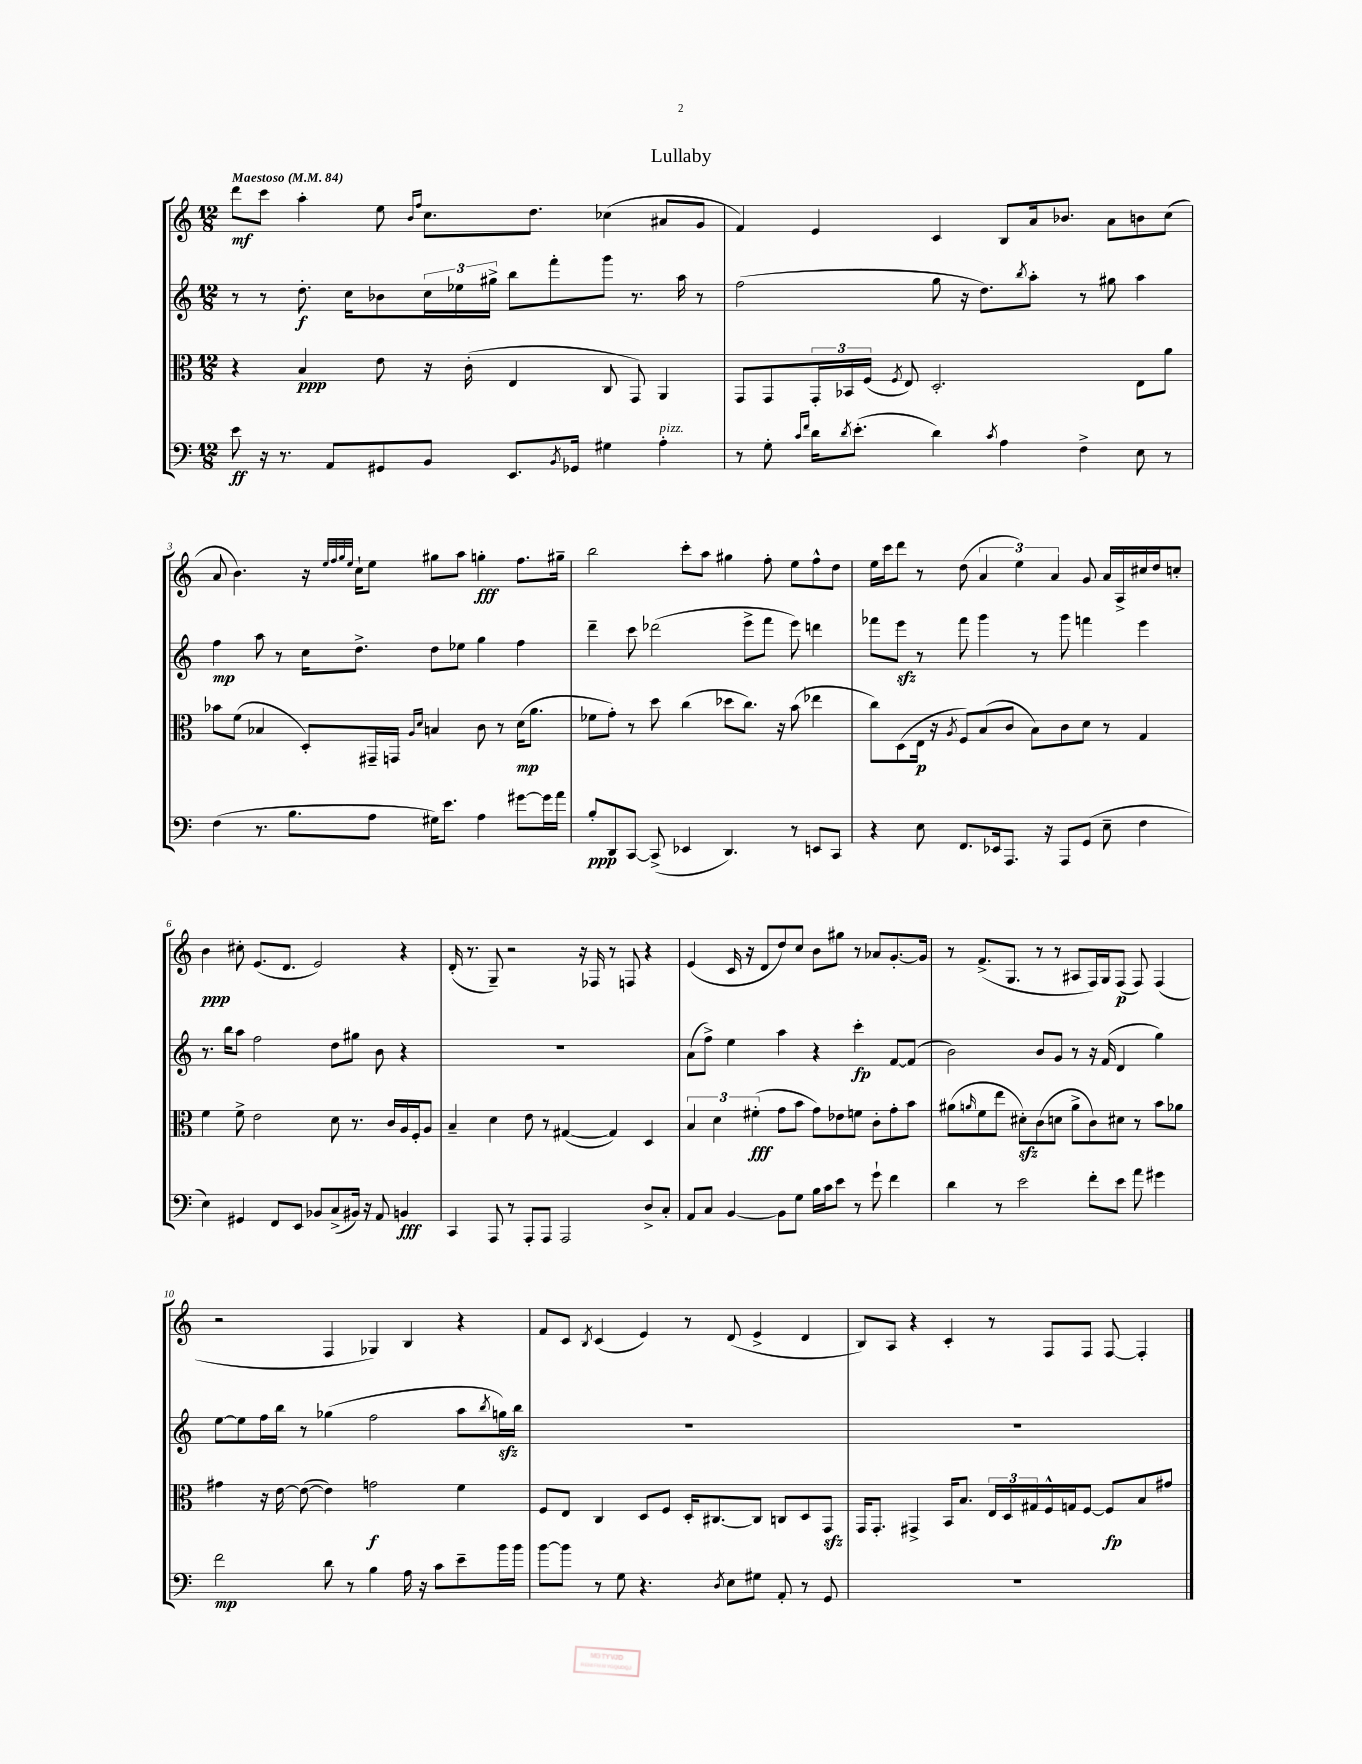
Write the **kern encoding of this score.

**kern	**kern	**kern	**kern
*staff4	*staff3	*staff2	*staff1
*clefF4	*clefC3	*clefG2	*clefG2
*k[]	*k[]	*k[]	*k[]
*M12/8	*M12/8	*M12/8	*M12/8
*MM84	*MM84	*MM84	*MM84
8e	4r	8r	8ddd
16r	.	8r	8ccc
8.r	.	.	.
.	4B	8.dd'	4aa'
8AA	.	.	.
.	.	16cc	.
8GG#	8e	8b-	8ee
.	.	.	16qqb
.	.	.	16qqff
8BB	16r	24cc	8.cc
.	.	24ee-	.
.	(16c'	.	.
.	.	24gg#^	.
8.EE	4E	8bb	.
.	.	.	8.dd
.	.	8fff'	.
8qBB	.	.	.
16GG-	.	.	.
4G#	8C	8ggg	(4cc-
.	8GG)	8.r	.
4A'	4AA	.	8a#
.	.	16aa	.
.	.	8r	8g
=	=	=	=
8r	8GG	(2ff	4f)
8G'	8GG	.	.
16qqc	.	.	.
16qqf	.	.	.
16d	24GG'	.	4e
.	24BB-	.	.
8qd	.	.	.
(8.e'	.	.	.
.	(24F	.	.
.	8qF	.	.
.	8E)	.	.
4d)	2.D'	8gg	4c
.	.	16r	.
.	.	8.dd)	.
8qc	.	.	.
4A	.	.	8B
.	.	8qbb	.
.	.	8aa'	16a
.	.	.	8.b-
4F^	.	8r	.
.	.	8gg#	8a
8E	8E	4aa	8b
8r	8a	.	(8cc
=	=	=	=
(4F	8b-	4ff	8a
.	(8f	.	4.b)
8.r	4B-	8aa	.
.	.	8r	.
8.B	.	.	.
.	8D')	16cc	16r
.	.	.	32qqee
.	.	.	32qqff
.	.	.	32qqgg
.	.	.	32qqee
.	.	8.dd^	16cc`
8A	16GG#~	.	8ee
.	16GG	.	.
.	16qqA	.	.
.	16qqd	.	.
16G#)	4B	8dd	8gg#
8.e	.	.	.
.	.	8ee-	8aa
4A	8c	4gg	4gg'
.	8r	.	.
[8g#	(16d	4ff	8.ff
.	8.a	.	.
16g#]	.	.	.
16a	.	.	16gg#~
=	=	=	=
8B'	8f-	4ddd~	2bb
8DD	8g')	.	.
[8CC	8r	8ccc	.
(8CC^]	8dd	(2ddd-	.
4EE-	(4cc	.	8ccc'
.	.	.	8aa
4.DD)	8dd-	.	4gg#
.	8.cc)	8eee^	.
.	.	8fff	8ff'
.	16r	.	.
8r	(8b	8eee)	8ee
8EE	4ee-	4ddd	8ff^^
8CC	.	.	8dd
=	=	=	=
4r	8cc)	8fff-	16ee
.	.	.	16ccc
.	(8D	8eee	8ddd
8E	16E	8r	8r
.	16r	.	.
.	8qA	.	.
8.FF	8F)	8fff-	(8dd
.	(8B	4ggg	6a
16EE-	.	.	.
8.AAA	8c	.	.
.	.	.	6ee)
.	8B)	8r	.
16r	.	.	.
.	.	.	6a
8AAA	8c	8ggg	.
(8GG	8d	4fff	8g
8E~	8r	.	16a
.	.	.	16A^
4F	4G	4eee	16cc#
.	.	.	16dd
.	.	.	8cc'
=	=	=	=
4E)	4f	8.r	4b
.	.	16bb	.
4GG#	8f^	8aa	8cc#'
.	2e	2ff	(8.e
8FF	.	.	.
.	.	.	8.d
8EE	.	.	.
8BB-	.	.	2e)
(8C^	8d	8dd	.
16BB#)	8.r	8gg#	.
16r	.	.	.
8AA	.	8b	.
.	16c	.	.
4BB	16A	4r	4r
.	16F'	.	.
.	8A	.	.
=	=	=	=
4CC	4B~	1.r	(16d'
.	.	.	8.r
8AAA	4d	.	8G~)
8r	.	.	2r
8AAA'	8e	.	.
8AAA	8r	.	.
2AAA	([4G#	.	.
.	.	.	16r
.	.	.	16F-
.	4G#])	.	8r
.	.	.	8F
8D^	4D	.	4r
8C'	.	.	.
=	=	=	=
8AA	6B	(8a	(4e
8C	.	8ff^)	.
.	6d	.	.
[4BB	.	4ee	16c
.	.	.	16r
.	(6f#'	.	.
.	.	.	8d
8BB]	8g	4aa	8dd)
8G	8b	.	8cc
16B	8g)	4r	8b
16c	.	.	.
8e	8e-	.	8gg#
8r	8f	4ccc'	8r
8g`	8c'	.	8a-
4f	8g'	[8f	[8.g'
.	8b	(8f]	.
.	.	.	16g]
=	=	=	=
4d	(8a#	2b)	8r
.	16qqa	.	.
.	8f	.	(8.f^
8r	8ee	.	.
.	.	.	8.G
2e	8d#')	.	.
.	(8c	8b	8r
.	8d	8g	8r
.	8a^	8r	8A#
8f'	8c)	16r	16F)
.	.	(16f	16G
8e	8d#	4d	(8F
8a	8r	.	8F)
4g#	8b	4gg)	(4F
.	8a-	.	.
=	=	=	=
2f	4g#	[8ee	2r
.	.	8ee]	.
.	16r	16ff	.
.	[16e	16bb	.
.	(8e_	8r	.
8d	4e])	(4gg-	4F
8r	.	.	.
4B	2g	2ff	4G-)
16A	.	.	4B
16r	.	.	.
8c	.	.	.
8e~	4f	8aa	4r
.	.	8qbb	.
16b	.	16gg)	.
16b	.	16bb	.
=	=	=	=
[8b	8F	1.r	8f
8b]	8E	.	8c
.	.	.	8qB
8r	4C	.	(4c
8G	.	.	.
4.r	8D	.	4e)
.	8F	.	.
.	16D'	.	8r
.	[8.C#	.	.
8qD	.	.	.
8E	.	.	(8d
8G#	8C#]	.	4e^
8AA'	8C	.	.
8r	8D	.	4d
8GG	8GG	.	.
=	=	=	=
1.r	16GG	1.r	8B)
.	8.GG'	.	.
.	.	.	8A
.	4GG#^	.	4r
.	16BB	.	4c'
.	8.B	.	.
.	24E	.	8r
.	24D	.	.
.	24G#	.	.
.	16F^^	.	8F
.	16G	.	.
.	[8F	.	8F
.	8F]	.	[8F
.	8B	.	4F']
.	8g#	.	.
==	==	==	==
*-	*-	*-	*-
